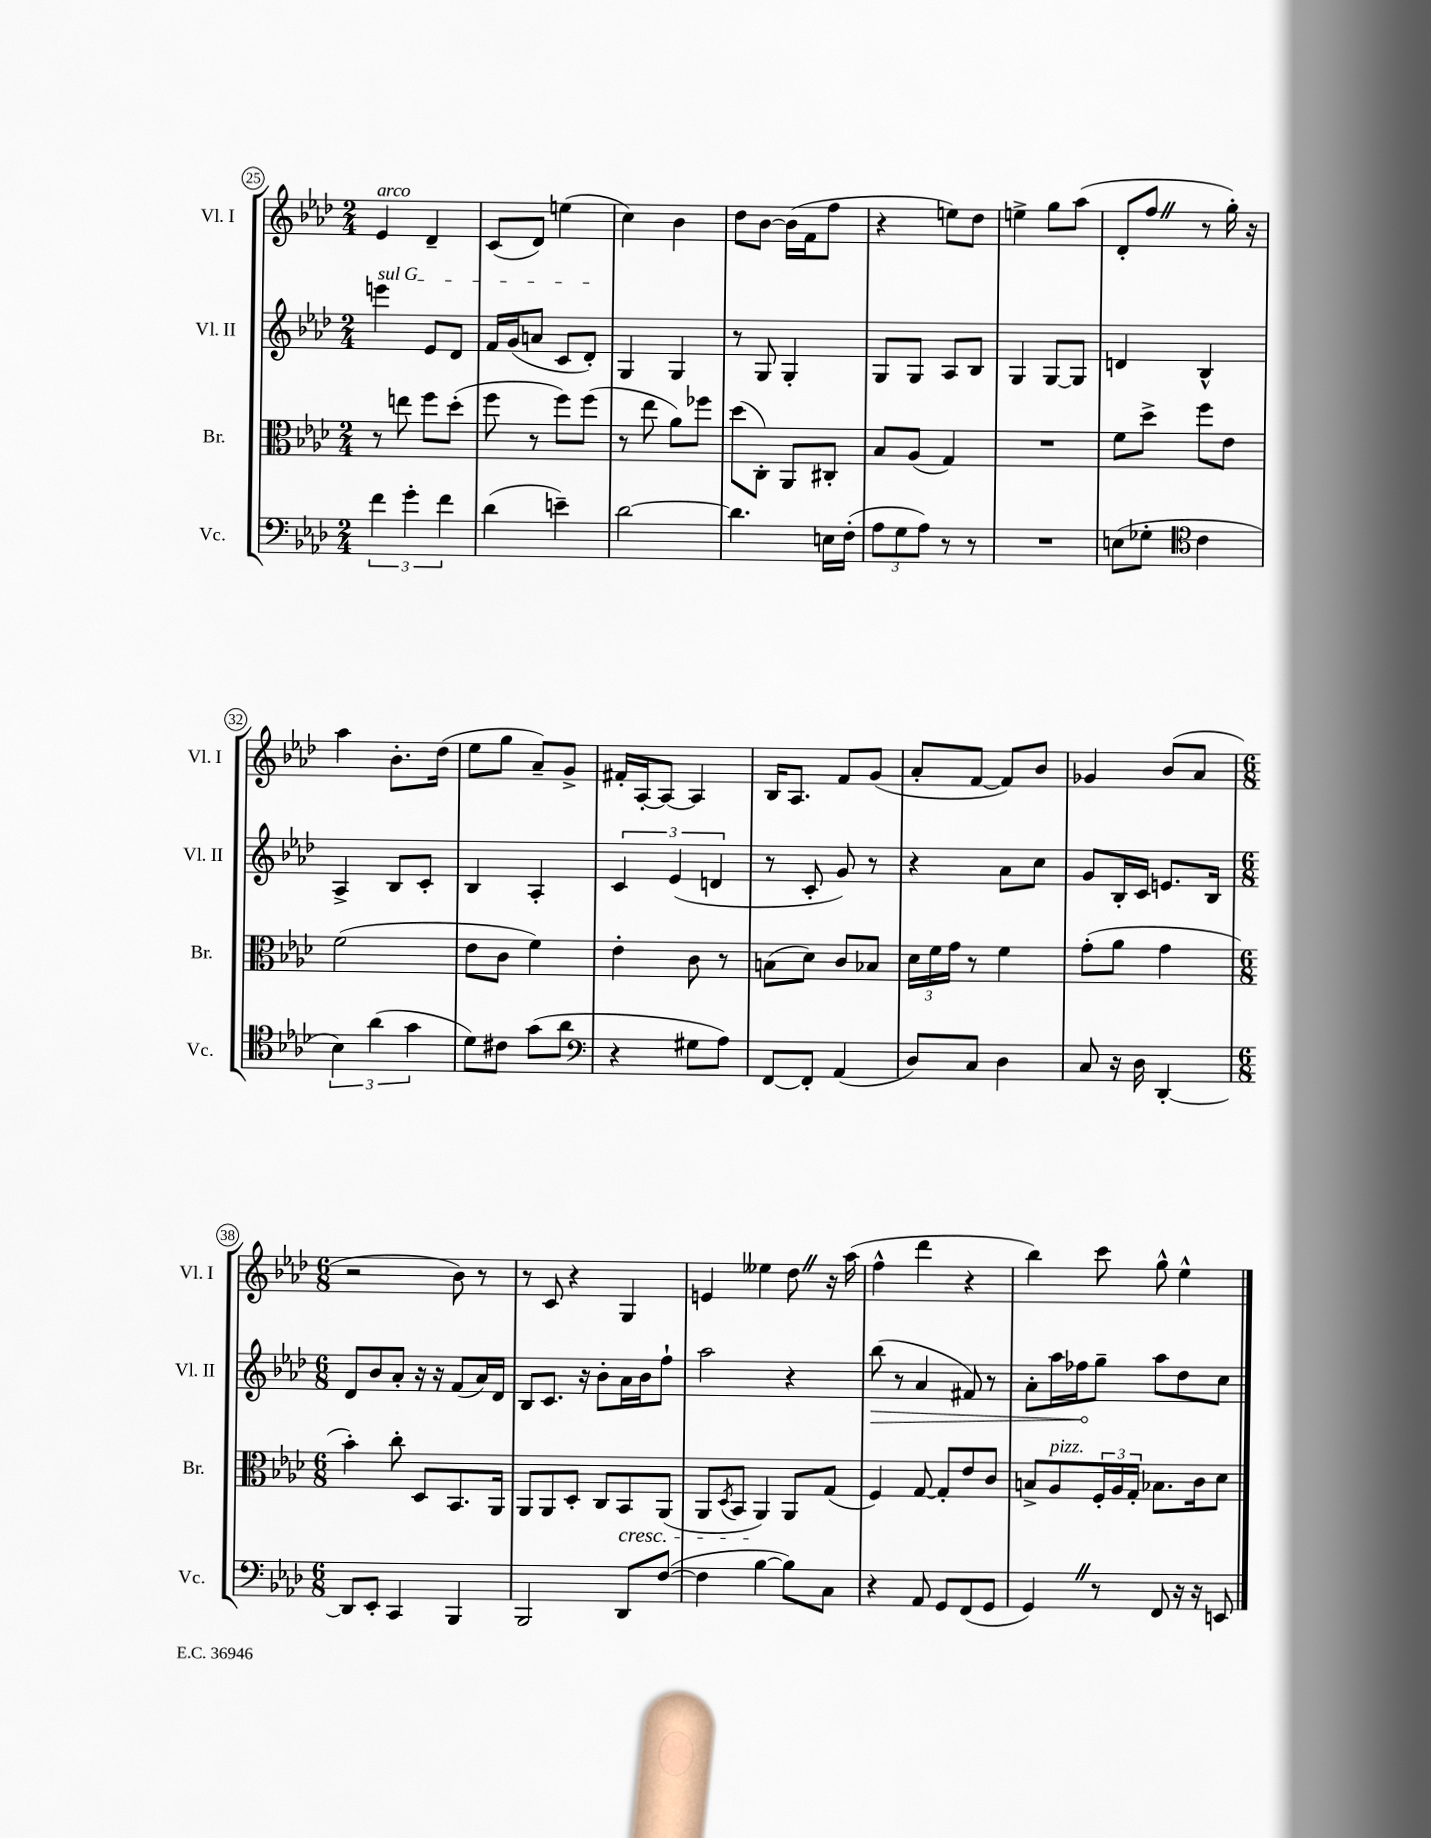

**kern	**kern	**kern	**dynam	**kern
*part4	*part3	*part2	*part2	*part1
*staff4	*staff3	*staff2	*staff2	*staff1
*I"Vc.	*I"Br.	*I"Vl. II	*	*I"Vl. I
*I'Vc.	*I'Br.	*I'Vl. II	*	*I'Vl. I
*clefF4	*clefC3	*clefG2	*	*clefG2
*k[b-e-a-d-]	*k[b-e-a-d-]	*k[b-e-a-d-]	*	*k[b-e-a-d-]
*M2/4	*M2/4	*M2/4	*	*M2/4
=25	=25	=25	=25	=25
!	!	!	!	!LO:TX:a:i:t=arco
!	!	!LO:TX:a:i:t=sul G	!	!
6f\	8r	4eeen\	.	4e-/
.	8een\	.	.	.
6g'\	.	.	.	.
.	8ff\L	8e-/L	.	4d-~/
6f\	.	.	.	.
.	(8dd-'\J	8d-/J	.	.
=26	=26	=26	=26	=26
(4d-\	8ff\	16f/LL	.	(8c/L
.	.	(16g/J	.	.
.	8r	8an/J	.	8d-/J)
4en~\)	8ff\L)	8c/L	.	(4een\
.	(8ff\J	8d-'/J)	.	.
=27	=27	=27	=27	=27
[2d-\	8r	4G/	.	4cc\)
.	8ee-\	.	.	.
.	8a-\L)	4G/	.	4b-\
.	8ff-X\J	.	.	.
=28	=28	=28	=28	=28
4.d-\]	(8dd-\L	8r	.	8dd-\L
.	8C'\J)	8G/	.	[8b-\J
.	8AA-/L	4G'/	.	(16b-\LL]
.	.	.	.	16f\J
16En\LL	8C#X'/J	.	.	8ff\J
(16F'\JJ	.	.	.	.
=29	=29	=29	=29	=29
12A-\L	8B-/L	8G/L	.	4r
12G\	.	.	.	.
.	(8A-/J	8G/J	.	.
12A-\J)	.	.	.	.
8r	4G/)	8A-/L	.	8een\L)
8r	.	8B-/J	.	8dd-\J
=30	=30	=30	=30	=30
2r	2r	4G/	.	4een^\
.	.	[8G/L	.	8gg\L
.	.	8G/J]	.	(8aa-\J
=31	=31	=31	=31	=31
(8En\L	8f\L	4dn/	.	8d-'/L
8G-X'\J	8dd-^\J	.	.	8ffZ/J
*clefC4	*	*	*	*
4c\	8ff\L	4B-^^/	.	8r
.	8e-\J	.	.	16gg'\)
.	.	.	.	16r
!!LO:LB:g=z
=32	=32	=32	=32	=32
6B-\)	(2f\	4A-^/	.	4aa-\
(6a-\	.	.	.	.
.	.	8B-/L	.	8.b-'\L
6g\	.	.	.	.
.	.	8c'/J	.	.
.	.	.	.	(16dd-\Jk
=33	=33	=33	=33	=33
8d-\L)	8e-\L	4B-/	.	8ee-\L
8c#X\J	8c\J	.	.	8gg\J
(8g\L	4f\)	4A-'/	.	8a-~/L)
8a-\J	.	.	.	8g^/J
=34	=34	=34	=34	=34
*clefF4	*	*	*	*
4r	4e-'\	6c/	.	16f#X'/LL
.	.	.	.	[16A-'/J
.	.	.	.	8A-/J_
.	.	(6e-/	.	.
8G#X\L	8c\	.	.	4A-/]
.	.	6dn/	.	.
8A-\J)	8r	.	.	.
=35	=35	=35	=35	=35
[8FF/L	(8Bn\L	8r	.	16B-/KL
.	.	.	.	8.A-/J
8FF'/J]	8d-\J)	8c'/	.	.
(4AA-/	8c/L	8g/)	.	8f/L
.	8B-X/J	8r	.	(8g/J
=36	=36	=36	=36	=36
8D-/L)	24d-\LL	4r	.	8a-'/L
.	24f\	.	.	.
.	24g\JJ	.	.	.
8C/J	8r	.	.	[8f/J
4D-\	4f\	8a-\L	.	8f/L])
.	.	8cc\J	.	8b-/J
=37	=37	=37	=37	=37
8C/	(8g'\L	8g/L	.	4g-X/
16r	8a-\J	16B-'/L	.	.
16D-\	.	16c/JJ	.	.
[4DD-'/	4g\	8.en/L	.	(8b-/L
.	.	.	.	8a-/J
.	.	16B-/Jk	.	.
!!LO:LB:g=z
=38	=38	=38	=38	=38
*M6/8	*M6/8	*M6/8	*	*M6/8
8DD-/L]	4b-'\)	8d-/L	.	2r
8EE-'/J	.	8b-/	.	.
4CC/	8cc'\	8a-'/J	.	.
.	8D-/L	16r	.	.
.	.	16r	.	.
4BBB-/	8.BB-/	(8f/L	.	8b-\)
.	.	16a-/L)	.	8r
.	16AA-/Jk	16d-/JJ	.	.
=39	=39	=39	=39	=39
2BBB-/	8AA-/L	8B-/L	.	8r
.	8AA-/	8.c/J	.	8c/
.	8D-'/J	.	.	4r
.	.	16r	.	.
.	8C/L	8b-'\L	.	.
!	!LO:TX:b:i:t=cresc.	!	!	!
8DD-/L	8BB-/	16a-\L	.	4G/
.	.	16b-\J	.	.
([8F/J	(8AA-/J	8ff`\J	.	.
=40	=40	=40	=40	=40
4F\]	8AA-/L	2aa-\	.	4en/
.	8qD-/	.	.	.
.	8BB-/J	.	.	.
[4B-\	4AA-/)	.	.	4ee--X\
8B-\L])	8AA-/L	4r	.	8dd-Z\
8C\J	(8G/J	.	.	16r
.	.	.	.	(16aa-\
=41	=41	=41	=41	=41
!	!	!	!LO:HP:b	!
4r	4F/)	(8bb-\	>	4ff^^\
.	.	8r	.	.
8AA-/	[8G/	4a-/	.	4ddd-\
8GG/L	8G'/L]	.	.	.
(8FF/	8e-/	8f#X/)	.	4r
8GG/J	8c/J	8r	.	.
=42	=42	=42	=42	=42
4GGZ/)	8Bn^/L	8a-'\L	.	4bb-\)
!	!LO:TX:a:i:t=pizz.	!	!	!
.	8A-/	16aa-\L	.	.
.	.	16ff-X\J	.	.
8r	24F'/L	8gg~\J	]	8ccc\
.	24A-/	.	.	.
.	24G'/JJ	.	.	.
8FF/	8.B-X\L	8aa-\L	.	8gg^^\
16r	.	8dd-\	.	4ee-^^\
16r	16c\k	.	.	.
8EEn/	8d-\J	8cc\J	.	.
==	==	==	==	==
*-	*-	*-	*-	*-
